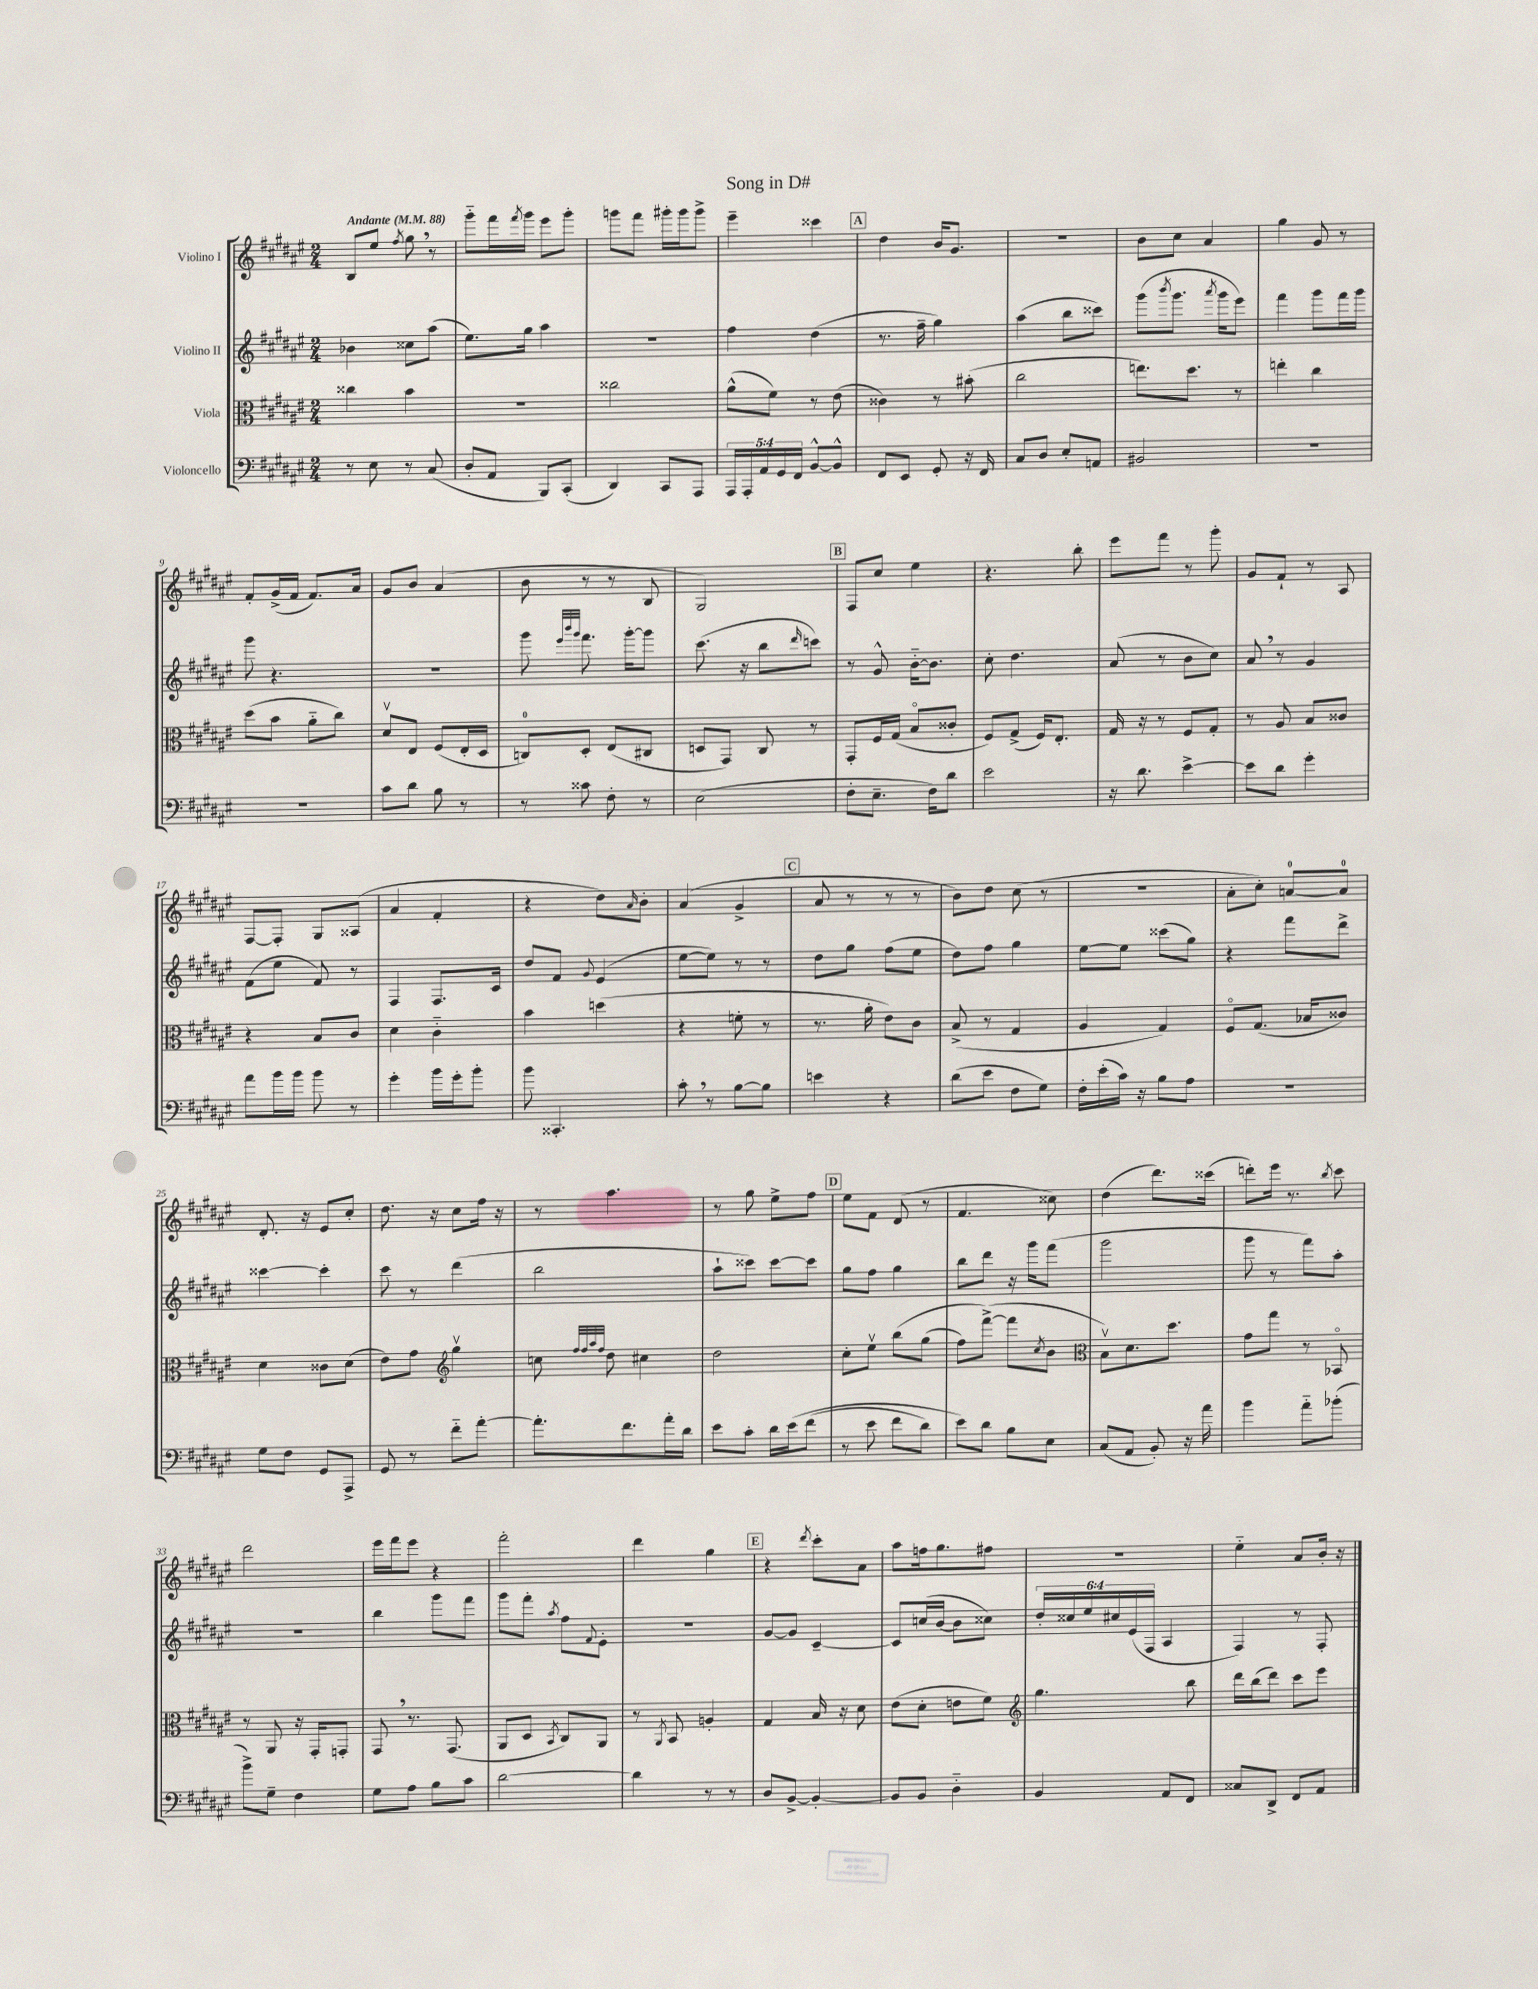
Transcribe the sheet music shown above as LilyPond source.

\header { title = "Song in D#" }
<<
\new StaffGroup <<
\new Staff = "s0" \with { instrumentName = "Violino I" } {
    \clef treble \key fis \major \numericTimeSignature \time 2/4 \tempo "Andante" 4 = 88
    b8 eis''8 \acciaccatura { fis''8 } gis''8 \breathe r8 |
    gis'''8-_ fis'''16 \acciaccatura { fis'''8 } gis'''16 eis'''8 gis'''8-. |
    g'''8 fis'''8 gis'''16-. gis'''16 gis'''8-> |
    eis'''4-- cisis'''4 |
    \mark \markup { \box "A" } dis''4 b'16 gis'8. |
    R2 |
    b'8 cis''8 ais'4 |
    gis''4 gis'8 r8 |
    fis'8-. gis'16->( fis'16 fis'8.) ais'16 |
    gis'8 b'8 ais'4( |
    b'8 r8 r8 b8 |
    gis2) |
    \mark \markup { \box "B" } fis8 cis''8 eis''4 |
    r4. b''8-. |
    eis'''8 fis'''8 r8 gis'''8-. |
    gis'8 fis'8-! r8 ais8 |
    fis8~ fis8-. gis8 aisis8( |
    ais'4 fis'4-. |
    r4 dis''8) \grace { ais'16 } b'8-. |
    ais'4( gis'4-> |
    \mark \markup { \box "C" } ais'8 r8 r8 r8 |
    b'8) dis''8 cis''8( r8 |
    R2 |
    ais'8-. cis''8-.) a'8-0~ a'8-0 |
    dis'8.-. r16 eis'8 cis''8-. |
    dis''8. r16 cis''8 fis''16 r16 |
    r8 ais''4. |
    r8 gis''8 eis''8-> fis''8 |
    \mark \markup { \box "D" } eis''8 fis'8 dis'8( r8 |
    fis'4. cisis''8) |
    dis''4( dis'''8.) cisis'''16( |
    d'''8-.) eis'''16 r8. \acciaccatura { b''8 } cis'''8 |
    dis'''2 |
    eis'''16 fis'''16 eis'''8 r4 |
    fis'''2-. |
    dis'''4 gis''4 |
    \mark \markup { \box "E" } r4 \acciaccatura { dis'''8 } cis'''8-. ais'8 |
    ais''8 f''16 gis''8. fis''8 |
    R2 |
    eis''4-_ ais'8 b'16-. r16 \bar "|." |
}
\new Staff = "s1" \with { instrumentName = "Violino II" } {
    \clef treble \key fis \major \numericTimeSignature \time 2/4 \override Staff.TupletNumber.text = #tuplet-number::calc-fraction-text
    bes'4 cisis''8 ais''8( |
    eis''8.) gis''16 ais''4 |
    R2 |
    fis''4 dis''4( |
    \mark \markup { \box "A" } r8. fis''16-- gis''4) |
    ais''4( b''8 cisis'''8) |
    gis'''8( \acciaccatura { b'''8 } gis'''8. \acciaccatura { ais'''8 } gis'''16 eis'''8) |
    fis'''4 gis'''8 fis'''16 gis'''16 |
    gis'''8 r4. |
    r2 |
    gis'''8 \grace { eis'''32 b'''32 gis'''32 } fis'''8. gis'''16~-. gis'''8 |
    cis'''8.( r16 b''8 \grace { dis'''16 } c'''8) |
    \mark \markup { \box "B" } r8 gis'8-^ b'16~-_ b'8. |
    cis''8-. dis''4. |
    ais'8( r8 b'8 cis''8) |
    ais'8 \breathe r8 gis'4 |
    fis'8( eis''8 fis'8) r8 |
    fis4 fis8. cis'16 |
    dis''8 fis'8 \appoggiatura { gis'8 } eis'4( |
    eis''8~ eis''8) r8 r8 |
    \mark \markup { \box "C" } dis''8 gis''8 fis''8( eis''8 |
    dis''8) fis''8 gis''4 |
    eis''8~ eis''8 cisis'''8( gis''8) |
    r4 fis'''8 dis'''8-> |
    cisis'''4~ cisis'''4-. |
    cis'''8 r8 dis'''4( |
    b''2 |
    ais''8-! cisis'''8) cisis'''8~ cisis'''8 |
    \mark \markup { \box "D" } gis''8 fis''8 gis''4 |
    b''8 dis'''8 r16 gis'''16 fis'''8( |
    gis'''2 |
    gis'''8 r8 fis'''8) ais''8-. |
    R2 |
    b''4 gis'''8 fis'''8 |
    gis'''8 fis'''8-. \acciaccatura { ais''8 } fis''8 \appoggiatura { fis'8 } eis'8-. |
    r2 |
    \mark \markup { \box "E" } gis'8~ gis'8 cis'4~-- |
    cis'8 c''16( b'16~ b'8 cisis''8) |
    \tuplet 6/4 { dis''16-. cisis''16 eis''16 cis''16 eis'16( fis16 } ais4 |
    fis4) r8 fis8-. \bar "|." |
}
\new Staff = "s2" \with { instrumentName = "Viola" } {
    \clef alto \key fis \major \numericTimeSignature \time 2/4
    cisis''4 b'4 |
    r2 |
    cisis''2 |
    ais'8-^( fis'8) r8 eis'8( |
    \mark \markup { \box "A" } cisis'4) r8 bis'8-.( |
    cis''2 |
    e''8.) dis''8. r8 |
    e''4-. cis''4 |
    dis''8( b'8 ais'8-_ cis''8) |
    dis'8\upbow eis8 fis8( eis16-. dis16 |
    c8-0) dis8-. eis8( cis8 |
    d8 gis,8) cis8 r8 |
    \mark \markup { \box "B" } gis,8-. fis16 gis16( b8\flageolet cisis'8-. |
    fis8) gis8->( fis16) eis8.-. |
    gis16 r16 r8 fis8 gis8-. |
    r8 ais8 b8 cisis'8 |
    r4 b8 cis'8 |
    dis'4 cis'4-_ |
    b'4 d''4( |
    r4 f'8-. r8 |
    \mark \markup { \box "C" } r8. ais'16-. eis'8) cis'8 |
    b8->( r8 gis4 |
    ais4 gis4) |
    fis8\flageolet gis8.( bes16 cisis'8) |
    dis'4 cisis'8 dis'8( |
    eis'8) gis'8 \clef treble gis''4\upbow |
    c''8 \grace { fis''32 fis''32 ais''32 fis''32 } dis''8 cis''4 |
    dis''2 |
    \mark \markup { \box "D" } cis''8-. eis''8\upbow b''8\( gis''8( |
    fis''8) fis'''8~->(\) fis'''8 \acciaccatura { cis''8 } b'8 |
    \clef alto b8\upbow) dis'8. dis''8. |
    gis'8 gis''8 r8 bes,8\flageolet |
    r8 ais,8 r16 gis,16-. g,8-. |
    gis,8 \breathe r8. gis,8.( |
    ais,8 dis8 \acciaccatura { b,8 } cis8) ais,8 |
    r8 \acciaccatura { ais,8 } b,8 a4-. |
    \mark \markup { \box "E" } gis4 b16 r16 dis'8 |
    eis'8( dis'8-. e'8 fis'8) |
    \clef treble gis''4. b''8 |
    dis'''16 b''16( dis'''8) cis'''8 eis'''8 \bar "|." |
}
\new Staff = "s3" \with { instrumentName = "Violoncello" } {
    \clef bass \key fis \major \numericTimeSignature \time 2/4 \override Staff.TupletNumber.text = #tuplet-number::calc-fraction-text
    r8 eis8 r8 cis8( |
    dis8-. ais,8 b,,8) cis,8-.( |
    dis,4) cis,8 ais,,8 |
    \tuplet 5/4 { ais,,16 ais,,16-. ais,16 gis,16 fis,16 } b,8~-^ b,8-^ |
    \mark \markup { \box "A" } fis,8 eis,8 gis,8-. r16 fis,16 |
    cis8 dis8 eis8-. a,8 |
    bis,2 |
    R2 |
    R2 |
    cis'8 dis'8 b8 r8 |
    r8 cisis'8 fis8-. r8 |
    eis2( |
    \mark \markup { \box "B" } fis8-. eis8.-- fis16) dis'8 |
    eis'2 |
    r16 dis'8. eis'4~-> |
    eis'8 dis'8 gis'4-. |
    ais'8 b'16 b'16 b'8 r8 |
    gis'4-. b'16 gis'16-. b'8-. |
    b'8 cisis,4.-. |
    cis'8-. \breathe r8 b8~ b8 |
    \mark \markup { \box "C" } e'4 r4 |
    dis'8( eis'8 fis8 gis8) |
    fis16-. eis'16-.( cis'16) r16 b8 ais8 |
    r2 |
    gis8 fis8 gis,8 ais,,8-> |
    gis,8 r8 fis'8-_ ais'8~-. |
    ais'8.-. fis'8. ais'16-. dis'16 |
    eis'8 cis'8-. dis'16 eis'16\( fis'8( |
    \mark \markup { \box "D" } r8 eis'8 fis'8 dis'8) |
    eis'8\) dis'8 b8 eis8 |
    cis8( ais,8 b,8-.) r16 ais'16 |
    b'4 ais'8-_ bes'8-.( |
    b'8->) gis8-- fis4 |
    gis8 ais8 b8 cis'8 |
    dis'2~ |
    dis'4 r8 r8 |
    \mark \markup { \box "E" } dis8 b,8~-> b,4~-. |
    b,8 b,8 dis4-_ |
    b,4 ais,8 fis,8 |
    cisis8 dis,8-> fis,8 ais,8 \bar "|." |
}
>>
>>
